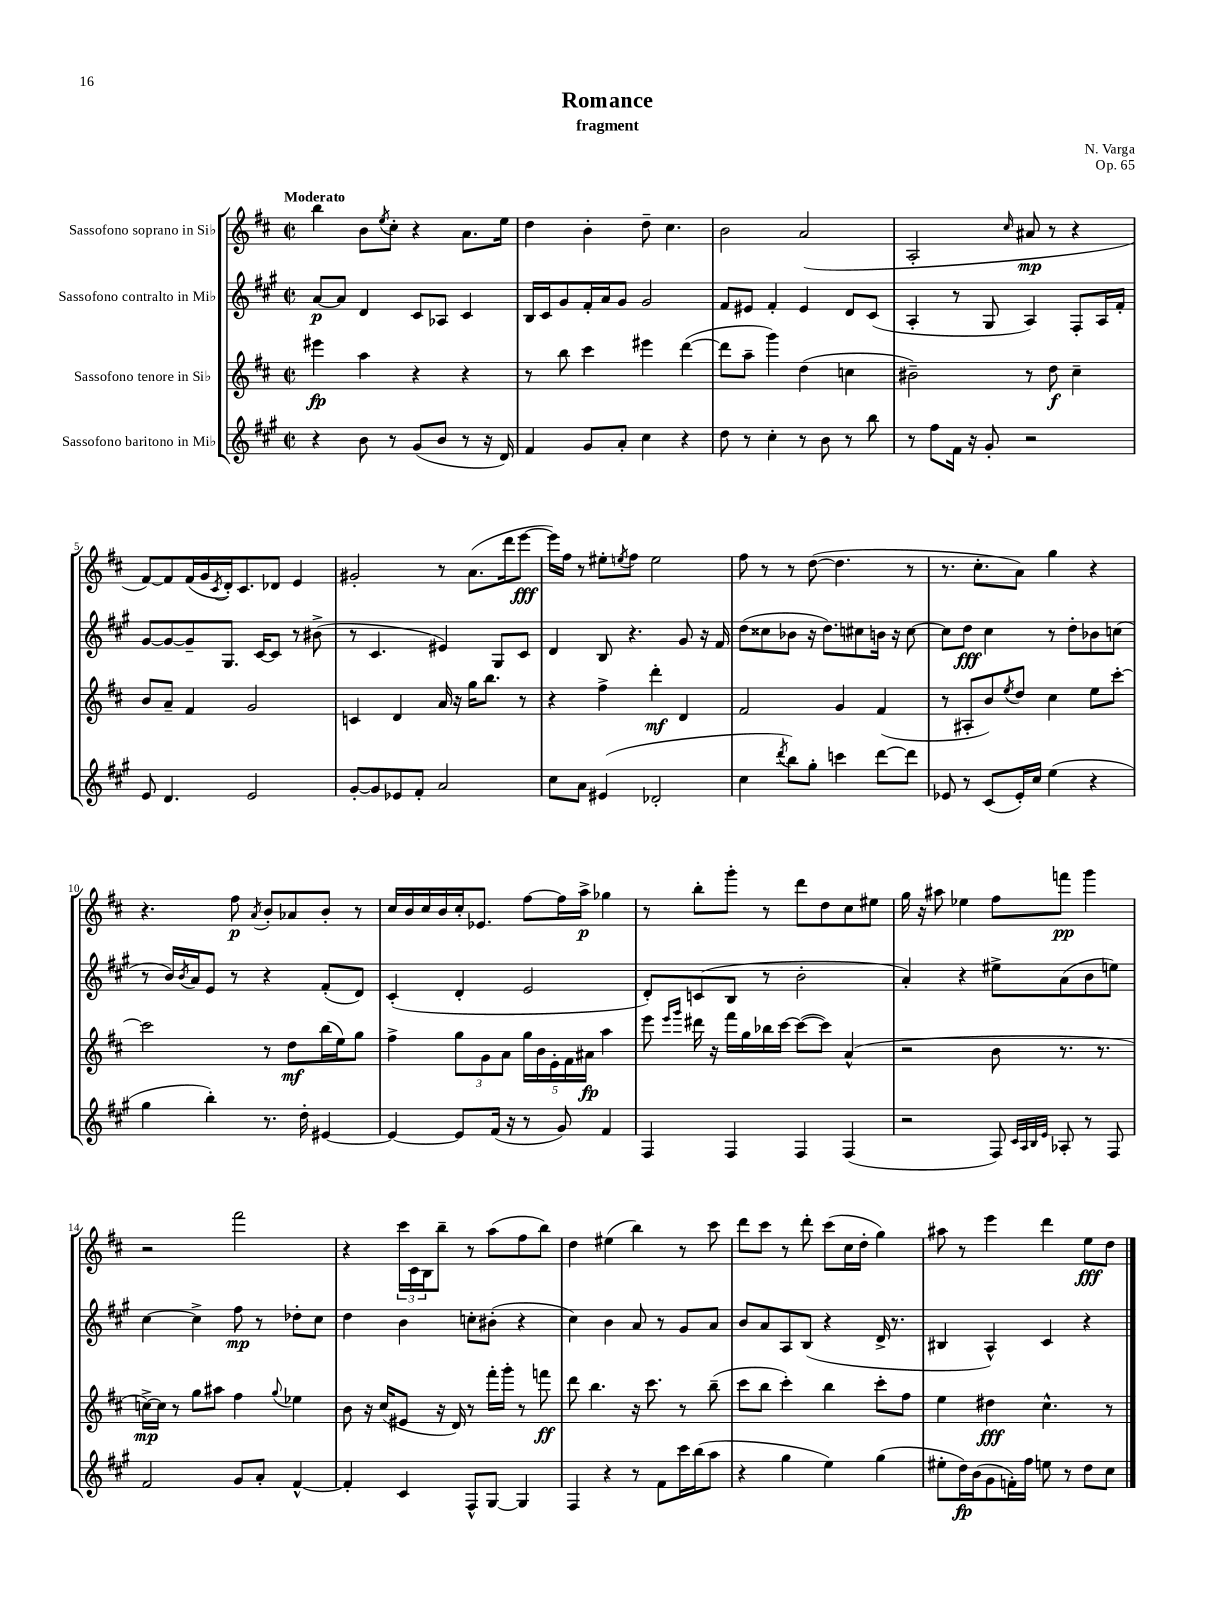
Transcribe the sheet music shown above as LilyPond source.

\header { title = "Romance" composer = "N. Varga" subtitle = "fragment" opus = "Op. 65" }
<<
\new StaffGroup <<
\new Staff = "s0" \with { instrumentName = "Sassofono soprano in Sib" } {
    \clef treble \key d \major \defaultTimeSignature \time 2/2 \tempo "Moderato"
    b''4 b'8 \acciaccatura { e''8 } cis''8-. r4 a'8. e''16 |
    d''4 b'4-. d''8-- cis''4. |
    b'2 a'2( |
    a2-. \grace { cis''16 } ais'8\mp r8 r4 |
    fis'8~) fis'8 fis'16( g'16 \acciaccatura { cis'8 } d'16-.) cis'8. des'8 e'4 |
    gis'2-. r8 a'8.( d'''16 e'''8~\fff |
    e'''16) fis''16 r8 eis''8-. \acciaccatura { e''8 } fis''8 e''2 |
    fis''8 r8 r8 d''8~( d''4. r8 |
    r8. cis''8.-. a'8) g''4 r4 |
    r4. fis''8\p \acciaccatura { a'8 } b'8-. aes'8 b'8-. r8 |
    cis''16 b'16 cis''16 b'16 cis''16-. ees'8. fis''8~ fis''16 a''16->\p ges''4 |
    r8 b''8-. g'''8-. r8 d'''8 d''8 cis''8 eis''8 |
    g''16 r16 ais''8 ees''4 fis''8 f'''8\pp g'''4 |
    r2 fis'''2 |
    r4 \tuplet 3/2 { cis'''16 cis'16 b16 } b''8-- r8 a''8( fis''8 b''8) |
    d''4 eis''4( b''4) r8 cis'''8 |
    d'''8 cis'''8 r8 d'''8-. cis'''8( cis''16 d''16-. g''4) |
    ais''8 r8 e'''4 d'''4 e''8\fff d''8 \bar "|." |
}
\new Staff = "s1" \with { instrumentName = "Sassofono contralto in Mib" } {
    \clef treble \key a \major \defaultTimeSignature \time 2/2
    a'8~\p a'8 d'4 cis'8 aes8 cis'4 |
    b16 cis'16 gis'8 fis'16-. a'16 gis'8 gis'2 |
    fis'8 eis'8 fis'4-. eis'4 d'8 cis'8( |
    a4-. r8 gis8 a4) fis8-. a16 fis'16-. |
    gis'8~ gis'8~ gis'8-- gis8. cis'16~ cis'8 r8 bis'8->( |
    r8 cis'4. eis'4) gis8 cis'8 |
    d'4 b8 r4. gis'8 r16 fis'16 |
    d''8( cisis''8 bes'8 r16 d''8.) cis''8 b'16 r16 cis''8~ |
    cis''8 d''8\fff cis''4 r8 d''8-. bes'8 c''8( |
    r8 b'16) \acciaccatura { b'8 } a'16 e'8 r8 r4 fis'8-.( d'8) |
    cis'4-.( d'4-. e'2 |
    d'8-.) c'8( b8 r8 b'2-. |
    a'4-.) r4 eis''8-> a'8( b'8 e''8) |
    cis''4~ cis''4-> fis''8\mp r8 des''8-. cis''8 |
    d''4 b'4 c''8-. bis'8-.( r4 |
    cis''4) b'4 a'8 r8 gis'8 a'8 |
    b'8 a'8 a8 b8( r4 d'16-> r8. |
    bis4 a4-^) cis'4 r4 \bar "|." |
}
\new Staff = "s2" \with { instrumentName = "Sassofono tenore in Sib" } {
    \clef treble \key d \major \defaultTimeSignature \time 2/2
    eis'''4\fp a''4 r4 r4 |
    r8 b''8 cis'''4 eis'''4 d'''4~( |
    d'''8 a''8-- g'''4) d''4( c''4 |
    bis'2--) r8 d''8\f cis''4-- |
    b'8 a'8-- fis'4 g'2 |
    c'4 d'4 a'16 r16 g''16 b''8. r8 |
    r4 fis''4-> d'''4-.\mf d'4 |
    fis'2 g'4 fis'4( |
    r8 ais8-. b'8) \acciaccatura { e''8 } d''8 cis''4 e''8 cis'''8~-. |
    cis'''2 r8 d''8\mf b''16( e''16) g''8 |
    fis''4-> \tuplet 3/2 { g''8 g'8 a'8 } \tuplet 5/4 { g''16 b'16 e'16-. fis'16 ais'16\fp } a''4 |
    e'''8 \grace { e'''16 g'''16 } dis'''16 r16 fis'''16 g''16 bes''16 cis'''16~ cis'''8~( cis'''8) a'4-^( |
    r2 b'8 r8. r8. |
    c''16~->\mp) c''16 r8 g''8 ais''8 fis''4 \appoggiatura { g''8 } ees''4 |
    b'8 r16 cis''16( eis'8 r16 d'16) r8 fis'''16-. g'''16-. r8 f'''8\ff |
    d'''8 b''4. r16 cis'''8. r8 b''8--( |
    cis'''8 b''8 cis'''4-.) b''4 cis'''8-. fis''8 |
    e''4 dis''4\fff cis''4.-^ r8 \bar "|." |
}
\new Staff = "s3" \with { instrumentName = "Sassofono baritono in Mib" } {
    \clef treble \key a \major \defaultTimeSignature \time 2/2
    r4 b'8 r8 gis'8( b'8 r8 r16 d'16) |
    fis'4 gis'8 a'8-. cis''4 r4 |
    d''8 r8 cis''4-. r8 b'8 r8 b''8 |
    r8 fis''8 fis'16 r16 gis'8-. r2 |
    e'8 d'4. e'2 |
    gis'8~-. gis'8 ees'8 fis'8-. a'2 |
    cis''8 a'8 eis'4( des'2-. |
    cis''4 \acciaccatura { d'''8 } b''8) gis''8-. c'''4 d'''8~ d'''8 |
    ees'8 r8 cis'8( ees'16-.) cis''16 e''4( r4 |
    gis''4 b''4-.) r8. d''16-. eis'4~ |
    eis'4~ eis'8 fis'16( r16 r8 gis'8) fis'4 |
    fis4 fis4 fis4 fis4( |
    r2 fis8) \grace { cis'32 a32 b32 e'32 } aes8-. r8 fis8 |
    fis'2 gis'8 a'8-. fis'4~-^ |
    fis'4-. cis'4 fis8-^ gis8~ gis4 |
    fis4 r4 r8 fis'8 cis'''16 b''16( a''8 |
    r4 gis''4 e''4) gis''4( |
    eis''8-. d''16\fp) b'16( gis'8 f'16-.) fis''16 e''8 r8 d''8 cis''8 \bar "|." |
}
>>
>>
